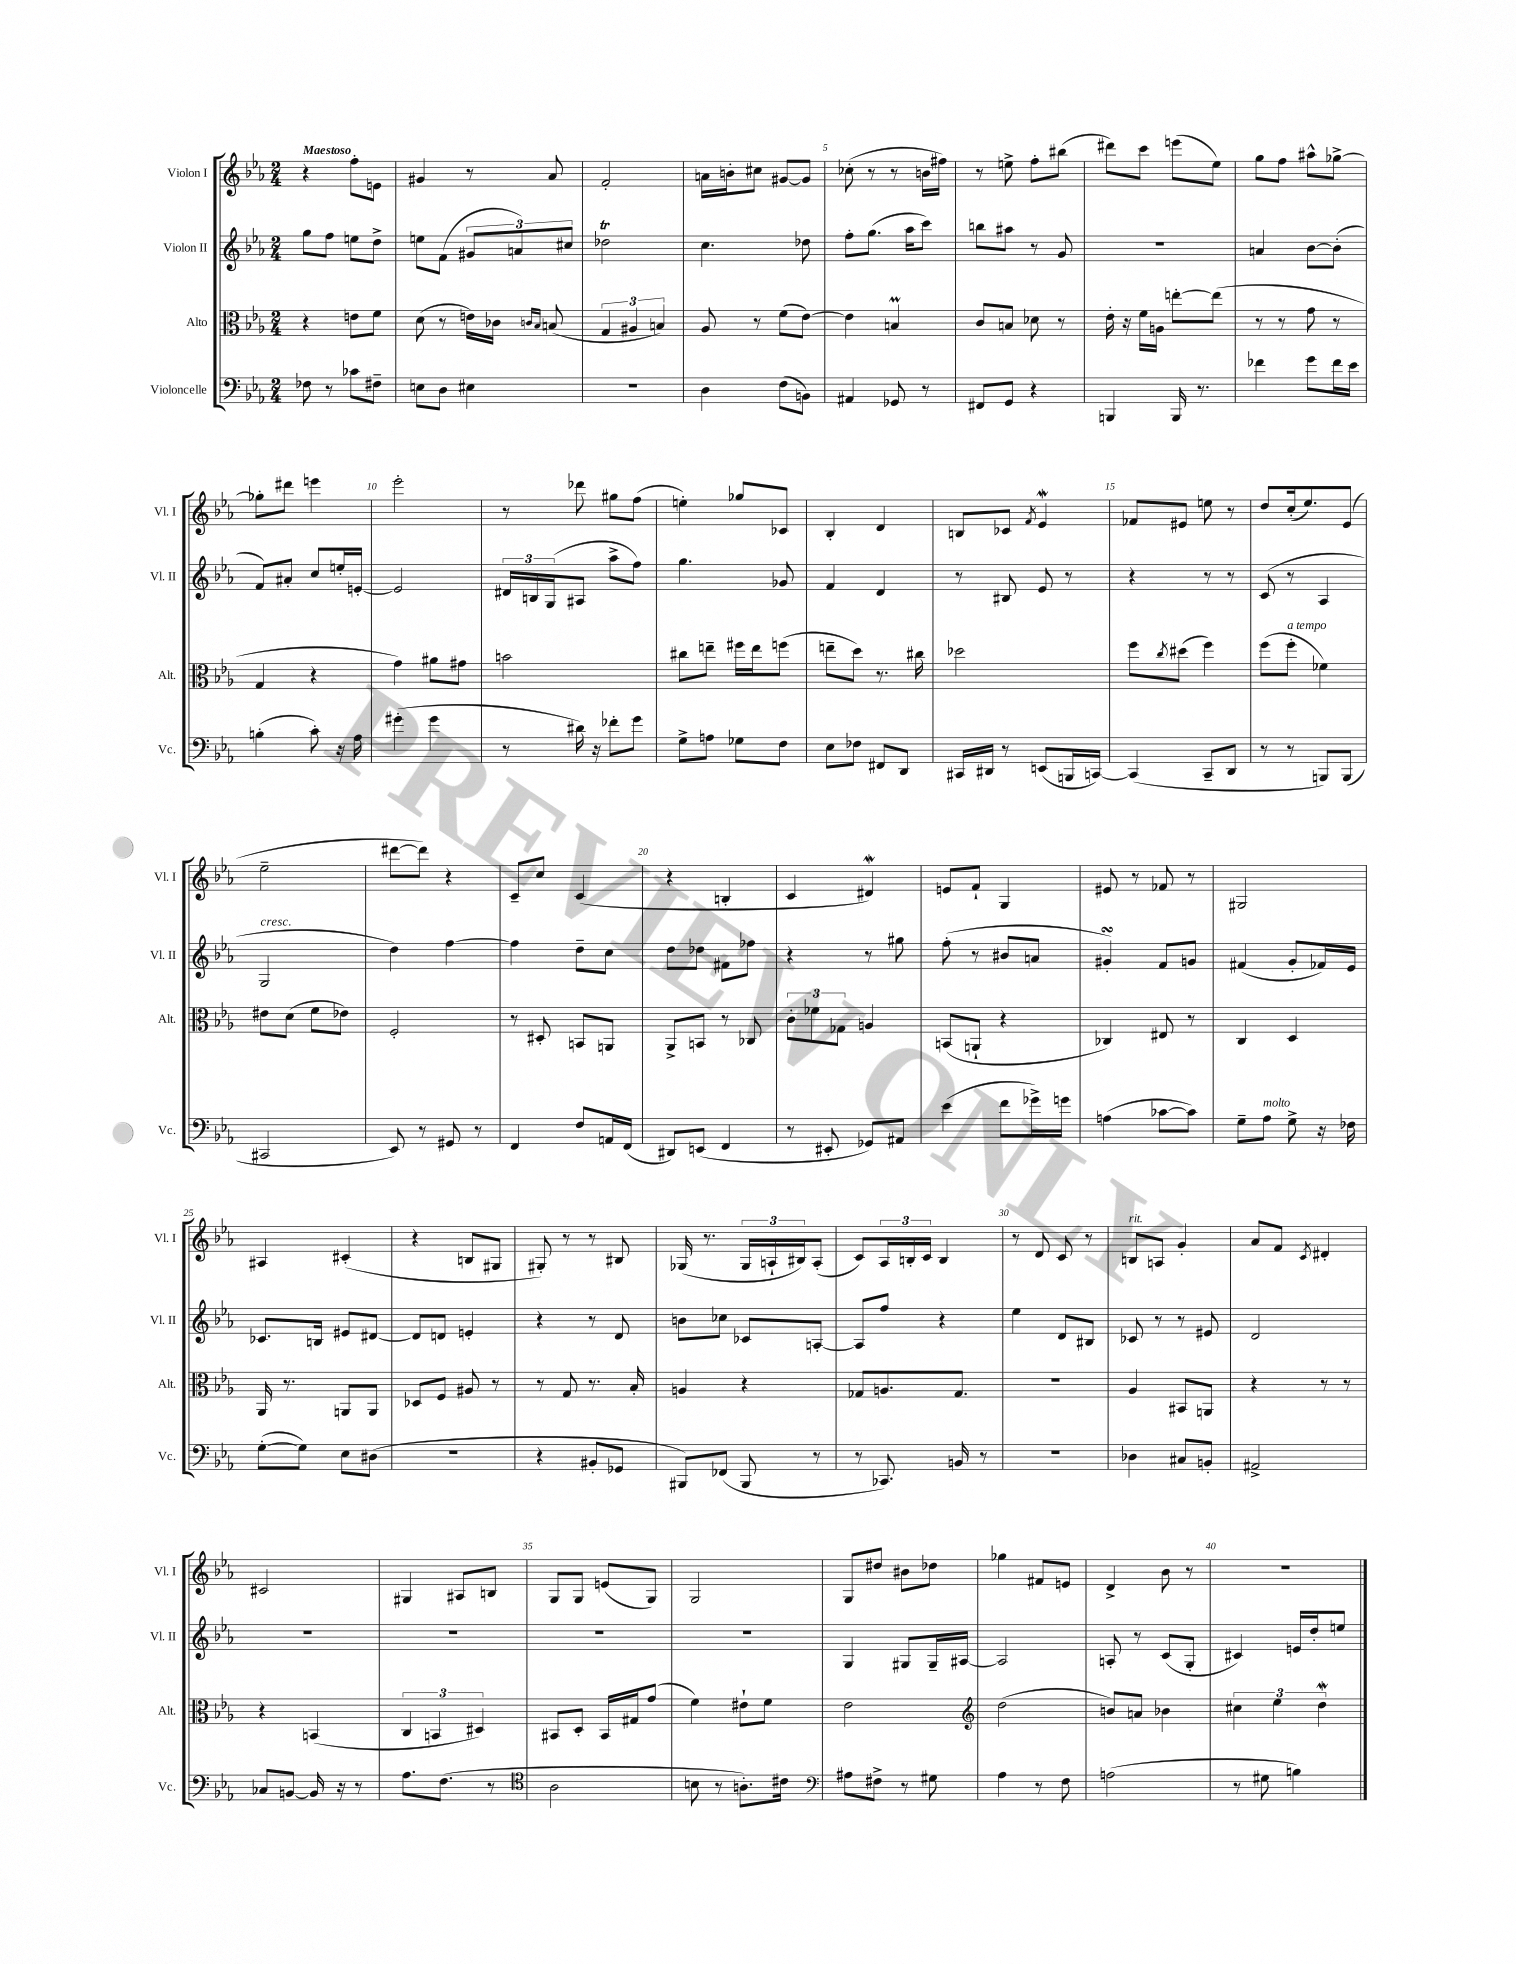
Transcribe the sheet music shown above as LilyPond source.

<<
\new StaffGroup <<
\new Staff = "s0" \with { instrumentName = "Violon I" shortInstrumentName = "Vl. I" } {
    \clef treble \key ees \major \numericTimeSignature \time 2/4 \tempo "Maestoso"
    r4 f''8-. e'8 |
    gis'4 r8 aes'8 |
    f'2-. |
    a'16 b'16-. cis''8 gis'8~ gis'8 |
    ces''8-.( r8 r8 b'16 fis''16) |
    r8 e''8-> f''8-. bis''8( |
    dis'''8) c'''8 e'''8( ees''8) |
    g''8 f''8 ais''8-^ ges''8~-> |
    ges''8-. dis'''8 e'''4 |
    ees'''2-. |
    r8 des'''8 gis''8 f''8( |
    e''4-.) ges''8 ces'8 |
    bes4-. d'4 |
    b8 ces'8 \acciaccatura { f'8 } ees'4\mordent |
    fes'8 eis'8 e''8 r8 |
    d''8 c''16-.( ees''8.) ees'8( |
    ees''2-- |
    dis'''8~ dis'''8) r4 |
    c'8-- c''8 c'4( |
    r4 b4-. |
    c'4 dis'4\mordent) |
    e'8 f'8-! g4 |
    eis'8 r8 fes'8 r8 |
    gis2 |
    ais4 cis'4-.( |
    r4 b8 gis8 |
    gis8-.) r8 r8 bis8 |
    ges16( r8. \tuplet 3/2 { ges16 a16-! bis16) } a8-.( |
    c'8) \tuplet 3/2 { aes16 b16-. c'16 } b4 |
    r8 d'8 c'8 r8 |
    b8^\markup { \italic "rit." } a8 g'4-. |
    aes'8 f'8 \acciaccatura { c'8 } dis'4-. |
    cis'2 |
    gis4 ais8 b8 |
    g8 g8 e'8( g8) |
    g2 |
    g8 dis''8 bis'8 des''8 |
    ges''4 fis'8 e'8 |
    d'4-> bes'8 r8 |
    r2 \bar "|." |
}
\new Staff = "s1" \with { instrumentName = "Violon II" shortInstrumentName = "Vl. II" } {
    \clef treble \key ees \major \numericTimeSignature \time 2/4
    g''8 f''8 e''8 d''8-> |
    e''8 f'8( \tuplet 3/2 { gis'8 a'8) cis''8 } |
    des''2\trill |
    c''4. des''8 |
    f''8-. g''8.( aes''16 c'''8) |
    b''8 ais''8 r8 g'8 |
    r2 |
    a'4 bes'8~ bes'8-.( |
    f'8) ais'8-. c''8 e''16-. e'16~-. |
    e'2 |
    \tuplet 3/2 { dis'16 b16 g16( } ais8 aes''8-> f''8) |
    g''4. ges'8 |
    f'4 d'4 |
    r8 bis8 ees'8 r8 |
    r4 r8 r8 |
    c'8( r8 aes4 |
    g2^\markup { \italic "cresc." } |
    d''4) f''4~ |
    f''4 d''8-- c''8 |
    d''8 des''8 fis'8 fes''8 |
    r4 r8 gis''8 |
    f''8-.( r8 bis'8 a'8 |
    gis'4-.\turn) f'8 g'8 |
    fis'4( g'8-. fes'16) ees'16 |
    ces'8. b16 eis'8 dis'8~ |
    dis'8 d'8 e'4-. |
    r4 r8 d'8 |
    b'8 ces''8 ces'8 a8~-. |
    a8 f''8 r4 |
    ees''4 d'8 bis8 |
    ces'8 r8 r8 eis'8 |
    d'2 |
    R2 |
    R2 |
    R2 |
    R2 |
    g4 gis8 gis16-- ais16~ |
    ais2 |
    a8-. r8 c'8( g8-. |
    cis'4) e'16 d''16-. e''8 \bar "|." |
}
\new Staff = "s2" \with { instrumentName = "Alto" shortInstrumentName = "Alt." } {
    \clef alto \key ees \major \numericTimeSignature \time 2/4
    r4 e'8 f'8 |
    d'8( r8 e'16) ces'16 \grace { c'16 bes16 } b8( |
    \tuplet 3/2 { g4 ais4 b4) } |
    aes8 r8 f'8( ees'8~) |
    ees'4 b4\prall |
    c'8 b8 des'8 r8 |
    ees'16-. r16 f'16 a16 e''8~-. e''8( |
    r8 r8 g'8 r8 |
    g4 r4 |
    g'4) ais'8 gis'8 |
    b'2 |
    cis''8 e''8-- fis''16 e''16 f''8( |
    e''8-- d''8) r8. cis''16 |
    des''2 |
    f''8 \acciaccatura { c''8 } dis''8( f''4) |
    f''8( f''8-.^\markup { \italic "a tempo" } fes'4) |
    eis'8 d'8( f'8 ees'8) |
    f2-. |
    r8 dis8-. b,8 a,8 |
    aes,8-> b,8 r8 ces8 |
    \tuplet 3/2 { c'8-. fes'8 ges8 } a4 |
    b,8( a,8-! r4 |
    ces4) eis8 r8 |
    c4 d4 |
    aes,16 r8. a,8 a,8 |
    des8 f8 ais8 r8 |
    r8 g8 r8. bes16-. |
    a4 r4 |
    ges8 a8. ges8. |
    r2 |
    aes4 bis,8 a,8 |
    r4 r8 r8 |
    r4 b,4( |
    \tuplet 3/2 { c4 b,4 dis4) } |
    bis,8 d8-. bis,16 gis16 g'8( |
    f'4) eis'8-! f'8 |
    ees'2 |
    \clef treble d''2( |
    b'8) a'8 bes'4 |
    \tuplet 3/2 { cis''4 ees''4 d''4\mordent } \bar "|." |
}
\new Staff = "s3" \with { instrumentName = "Violoncelle" shortInstrumentName = "Vc." } {
    \clef bass \key ees \major \numericTimeSignature \time 2/4
    fes8 r8 ces'8 fis8-- |
    e8 d8 eis4 |
    r2 |
    d4 f8( b,8) |
    ais,4 ges,8 r8 |
    fis,8 g,8 r4 |
    b,,4 b,,16 r8. |
    fes'4 g'8 fes'16 ees'16 |
    b4-.( c'8-.) r16 aes16 |
    gis'4-.( gis'4 |
    r8 dis'16) r16 fes'8-. g'8 |
    g8-> a8 ges8 f8 |
    ees8 fes8 fis,8 d,8 |
    cis,16 dis,16 r8 e,8( b,,16 c,16~) |
    c,4( c,8-- d,8 |
    r8 r8 b,,8) b,,8( |
    cis,2 |
    ees,8) r8 gis,8 r8 |
    f,4 f8 a,16 f,16( |
    dis,8) e,8( f,4 |
    r8 eis,8-. ges,8) ais,8 |
    ees'4( f'8 ges'16->) g'16 |
    a4( ces'8~ ces'8) |
    g8-- aes8^\markup { \italic "molto" } g8-> r16 fes16 |
    g8~-.( g8) ees8 dis8( |
    r2 |
    r4 bis,8-. ges,8 |
    bis,,8) fes,8( bis,,8 r8 |
    r8 ces,8.) b,16 r8 |
    R2 |
    des4 cis8 b,8-. |
    ais,2-> |
    ces8 b,8~ b,16 r16 r8 |
    aes8. f8.( r8 |
    \clef tenor aes2 |
    b8 r8 a8.-.) cis'16 |
    \clef bass ais8 fis8-> r8 gis8 |
    aes4 r8 f8 |
    a2( |
    r8 gis8 b4) \bar "|." |
}
>>
>>
\layout { \context { \Score \override BarNumber.break-visibility = ##(#f #t #t) barNumberVisibility = #(every-nth-bar-number-visible 5) } }
